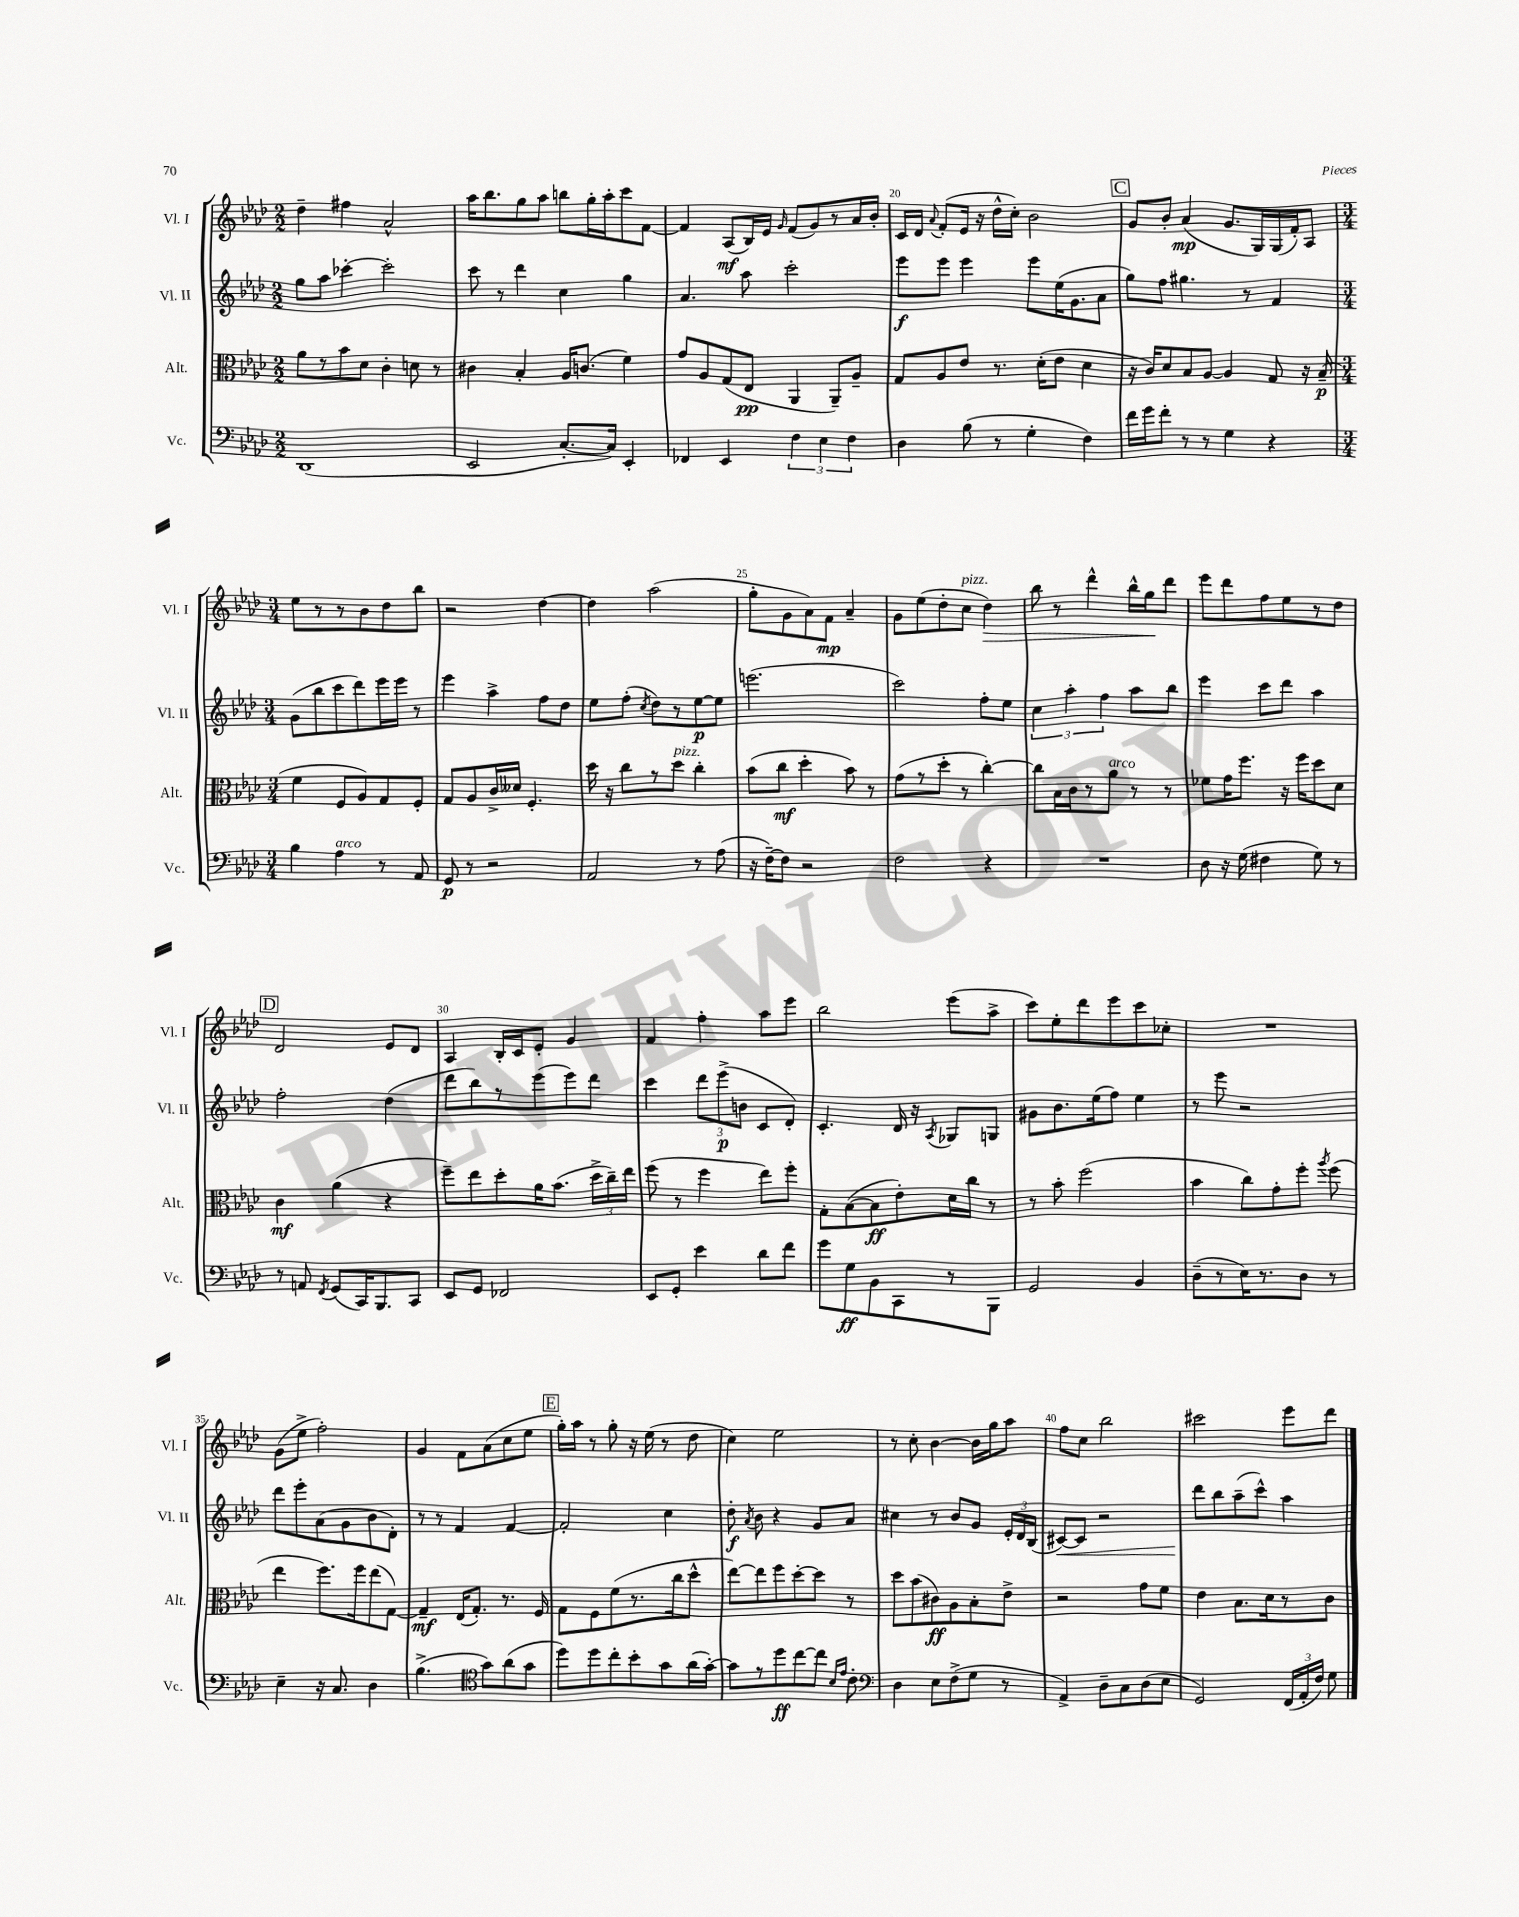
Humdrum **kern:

**kern	**kern	**kern	**kern
*staff4	*staff3	*staff2	*staff1
*clefF4	*clefC3	*clefG2	*clefG2
*k[b-e-a-d-]	*k[b-e-a-d-]	*k[b-e-a-d-]	*k[b-e-a-d-]
*M2/2	*M2/2	*M2/2	*M2/2
(1DD-	8a-	8gg	4dd-~
.	8r	8aa-	.
.	8b-	[4ccc-'	4ff#
.	8d-	.	.
.	4c'	2ccc-']	2a-^^
.	8d	.	.
.	8r	.	.
=	=	=	=
2EE-	4c#	8ccc	16aa-
.	.	.	8.bb-
.	.	8r	.
.	4B-'	4ddd-	8gg
.	.	.	8aa-
[8.C'	16A-	4cc	8bb
.	(8.c	.	.
.	.	.	16gg'
16C])	.	.	16aa-'
4EE-'	4f)	4gg	8ccc
.	.	.	[8f
=	=	=	=
4FF-	8g	4.a-	4f]
.	8A-	.	.
4EE-	(8G	.	(8A-
.	8E-	8aa-	16B-)
.	.	.	16e-
.	.	.	16qqg
6F	4AA-	2ccc'	(8f
.	.	.	8g)
6E-	.	.	.
.	8AA-~)	.	8r
6F	.	.	.
.	8A-~	.	16a-
.	.	.	16b-'
=	=	=	=
4D-	8G	8eee-	16c
.	.	.	16d-
.	.	.	8qqa-
.	8A-	8eee-	(8f'
(8B-	8e-	4eee-	16e-
.	.	.	16r
8r	8.r	.	16dd-^^
.	.	.	16cc')
4G'	.	8eee-	2b-
.	(16d-'	.	.
.	8e-	(16ee-	.
.	.	8.g	.
4F)	4d-	.	.
.	.	8a-	.
=	=	=	=
16f	16r	8gg)	8g
16g	16c)	.	.
8f'	8d-	8ff	8b-'
8r	8B-	4.gg#	(4a-
8r	[8A-	.	.
4G	4A-]	.	8.g
.	.	8r	.
.	.	.	16G)
4r	8G	4f	(16G
.	.	.	16f')
.	16r	.	8A-
.	(16B-~	.	.
=	=	=	=
*M3/4	*M3/4	*M3/4	*M3/4
4B-	4f	(8g	8ee-
.	.	8bb-	8r
4A-	8F	8ccc	8r
.	8A-)	8ddd-)	8b-
8r	8G	16eee-	8dd-
.	.	16eee-	.
8AA-	8F'	8r	8bb-
=	=	=	=
8GG	8G	4eee-	2r
8r	8A-	.	.
2r	16c^	4aa-^	.
.	16d--	.	.
.	4.F'	.	.
.	.	8ff	[4dd-
.	.	8dd-	.
=	=	=	=
2AA-	16dd-	8ee-	4dd-]
.	16r	.	.
.	8cc	(8ff'	.
.	.	8qcc	.
.	8r	8dd-)	(2aa-
.	8dd-	8r	.
8r	4cc'	[8ee-	.
(8A-	.	8ee-]	.
=	=	=	=
16r	(8b-	(2.eee	8gg'
[16F~)	.	.	.
8F]	8cc	.	8g
2r	4dd-'	.	8a-)
.	.	.	8f
.	8b-)	.	4a-~
.	8r	.	.
=	=	=	=
2F	(8g	2ccc)	8g
.	8r	.	(8ee-
.	8dd-'	.	8dd-'
.	8r	.	8cc
4r	[4cc')	8ff'	4dd-)
.	.	8ee-	.
=	=	=	=
2.r	8cc]	6cc	8bb-
.	16B-	.	8r
.	.	6aa-'	.
.	16c	.	.
.	8r	.	4ddd-^^
.	.	6ff	.
.	8a-	.	.
.	8r	8aa-	16bb-^^
.	.	.	16gg
.	8r	8bb-	8ddd-
=	=	=	=
8D-	8f-	4eee-	8eee-
16r	16g	.	8ddd-
(16G	8.ff	.	.
4F#	.	8ccc	8ff
.	16r	8ddd-	8ee-
.	16ff	.	.
8G)	8dd-	4aa-	8r
8r	8d-	.	8dd-
=	=	=	=
8r	4c	2ff'	2d-
8AA	.	.	.
8qFF	.	.	.
(8GG	(4a-	.	.
16CC)	.	.	.
8.BBB-	.	.	.
.	4r	(4dd-	8e-
8CC	.	.	8d-
=	=	=	=
8EE-	8ff~)	8ddd-	4A-
8GG	8ee-	8bb-)	.
2FF-	8dd-'	8r	16B-'
.	.	.	16c
.	16a-	(8eee-	8e-'
.	(8.b-	.	.
.	.	8eee-)	4g
.	24dd-^	8ddd-	.
.	24cc~)	.	.
.	24ee-	.	.
=	=	=	=
8EE-	(8ff	4ccc	4f
8GG'	8r	.	.
4e-	4ff	12ddd-	4ff'
.	.	(12eee-^	.
.	.	12b	.
8d-	8ee-)	8c	8aa-
8f	8ff'	8d-')	8eee-
=	=	=	=
8g	8G'	4.c'	2bb-
8G	([8B-	.	.
8BB-	8B-]	.	.
8CC	8e-')	16d-	.
.	.	16r	.
.	.	8qA-	.
8r	16d-	8G-	(8eee-
.	16cc	.	.
8BBB-	8r	8G	8aa-^
=	=	=	=
2GG	8r	8g#	8ccc)
.	8b-'	8.b-	8ee-'
.	(2ff	.	8ddd-
.	.	(16ee-	.
.	.	8ff)	8eee-
4BB-	.	4ee-	8ccc
.	.	.	8cc-'
=	=	=	=
(8D-~	4b-	8r	2.r
8r	.	8eee-	.
16E-)	8cc)	2r	.
8.r	.	.	.
.	8g'	.	.
8D-	8ff'	.	.
.	8qaa-	.	.
8r	(8ff	.	.
=	=	=	=
4E-~	4ee-	8ddd-	(8g
.	.	8eee-'	8ee-^
16r	8.ff)	(8a-	2ff')
8.C	.	.	.
.	.	8g	.
.	16ff	.	.
4D-	(8ee-	8b-	.
.	[8G)	8d-')	.
=	=	=	=
(4.B-^	4G~]	8r	4g
.	.	8r	.
.	(16E-	4f	8f
.	8.G')	.	.
*clefC4	*	*	*
8g)	.	.	(8a-
(8a-	8.r	[4f	8cc
8g	.	.	8ee-
.	16F	.	.
=	=	=	=
8dd-)	8G	2f']	16gg')
.	.	.	16aa-
8dd-	8F	.	8r
8cc'	(8f	.	8gg'
8b-'	8.r	.	16r
.	.	.	(16ee-
8g	.	4cc	8r
.	16cc	.	.
(16a-	8dd-^^	.	8dd-
[16g')	.	.	.
=	=	=	=
8g]	[8ee-)	8dd-'	4cc)
.	.	8qa-	.
8r	8ee-]	8b-	.
8dd-	8ff	4r	2ee-
[8cc	[8dd-'	.	.
8cc]	8dd-]	8g	.
16qqB-	.	.	.
16qqe-	.	.	.
8c'	8r	8a-	.
=	=	=	=
*clefF4	*	*	*
4D-	8dd-	4cc#	8r
.	(8b-	.	8cc'
8E-	8c#)	8r	[4b-
(8F^	8A-	8b-	.
8G	8B-'	8g	16b-]
.	.	.	16gg
8r	8e-^	24e-'	8aa-
.	.	24d-	.
.	.	(24B-	.
=	=	=	=
4AA-^)	2r	[8c#)	8ff
.	.	8c#]	8cc
8D-~	.	2r	2bb-
8C	.	.	.
(8D-	8g	.	.
8E-	8f	.	.
=	=	=	=
2GG)	4e-	8ddd-	2ccc#
.	.	8bb-	.
.	8.B-	(8aa-~	.
.	.	8ccc^^)	.
.	16d-	.	.
(24FF	8r	4aa-	8eee-
24AA-'	.	.	.
24F)	.	.	.
8G	8c	.	8ddd-
==	==	==	==
*-	*-	*-	*-
